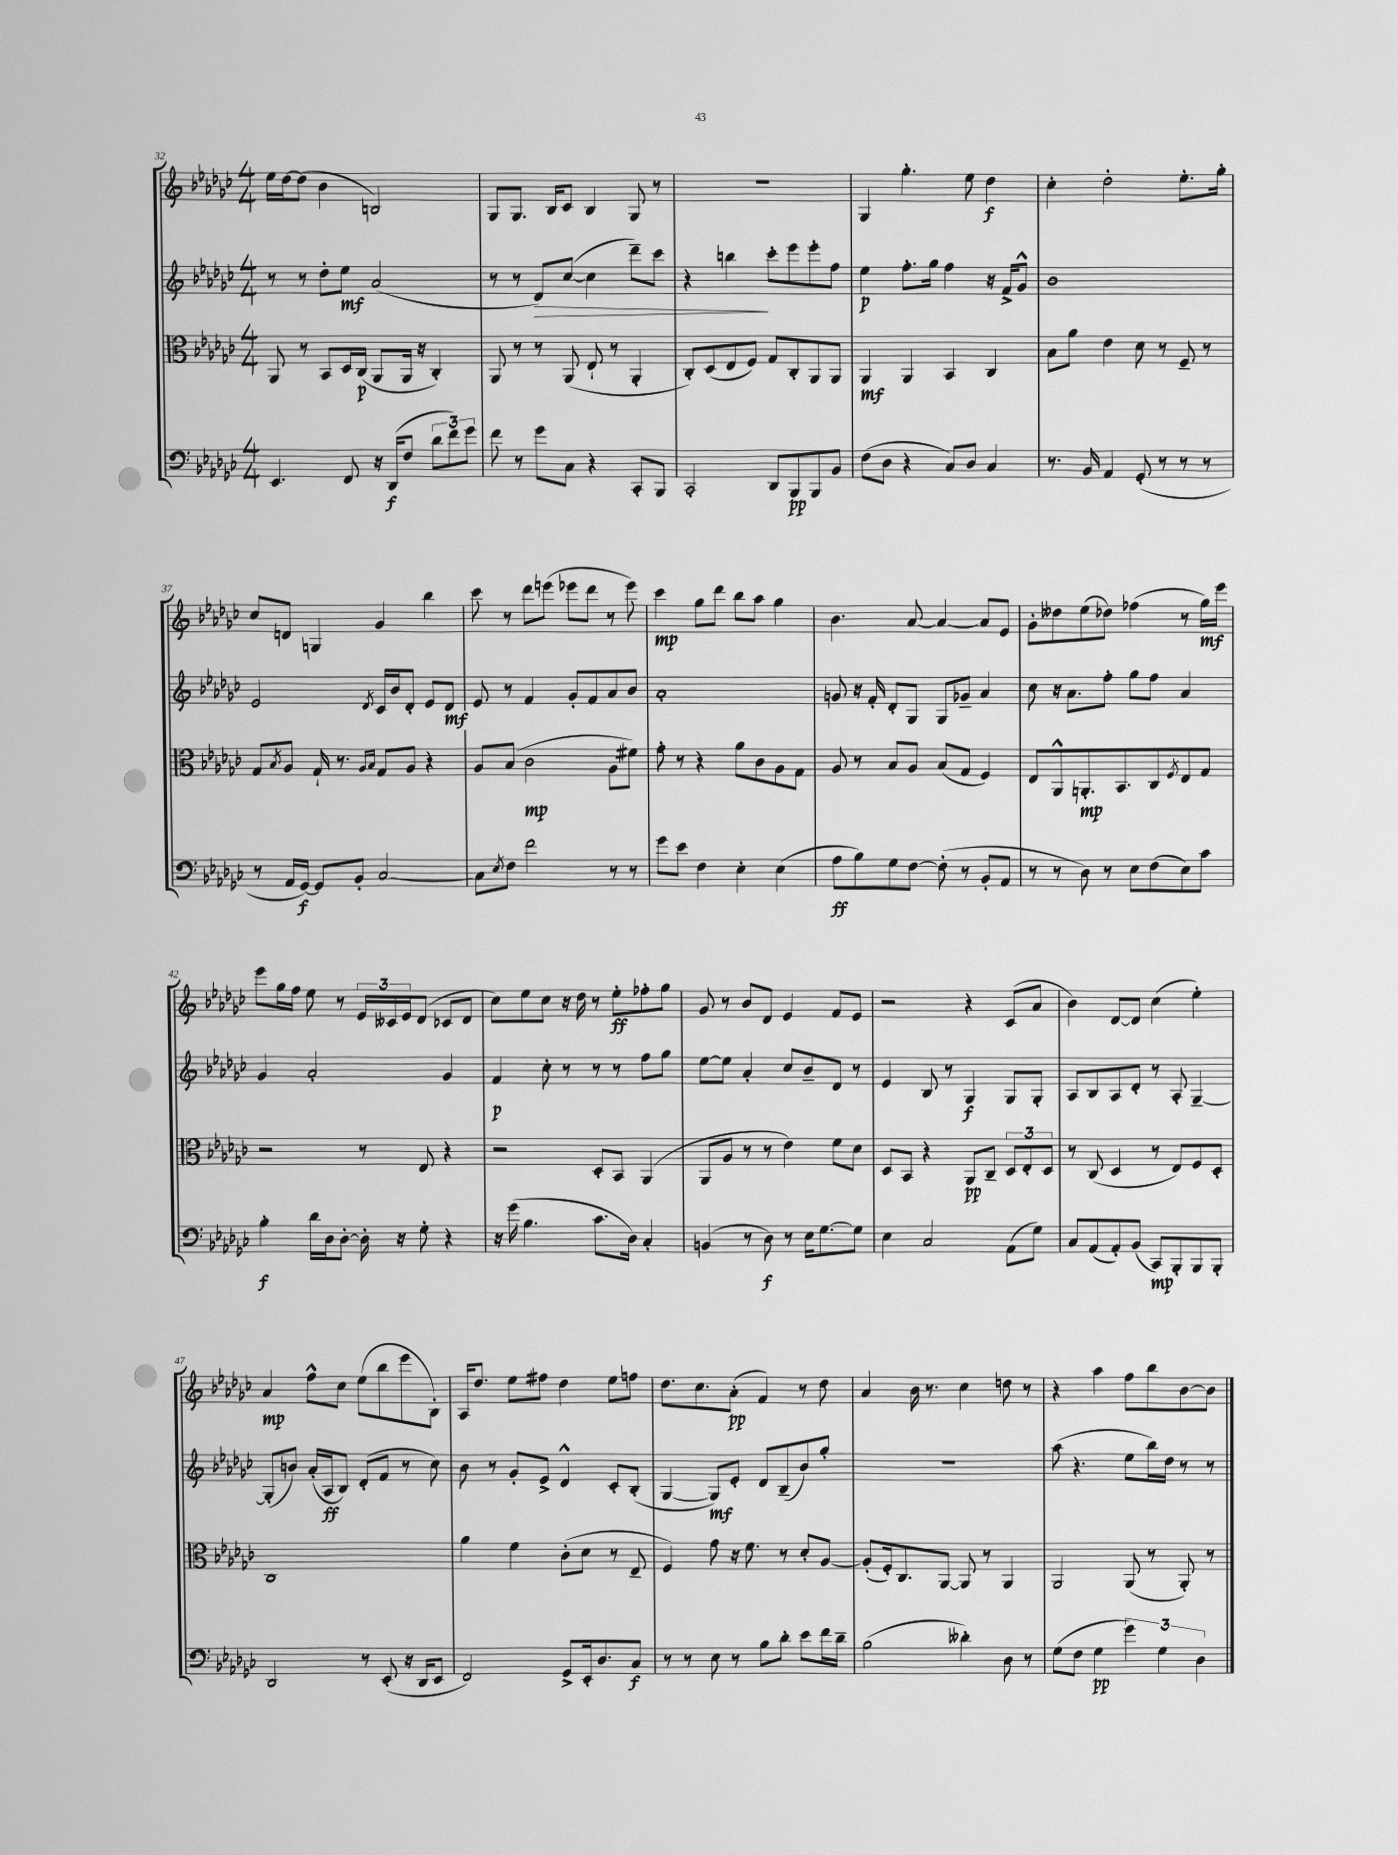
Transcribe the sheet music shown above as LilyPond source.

<<
\new StaffGroup <<
\new Staff = "s0" {
    \clef treble \key ges \major \numericTimeSignature \time 4/4
    ees''16 des''16~ des''8( bes'4 b2) |
    ges8 ges8. bes16 ces'8 bes4 ges8 r8 |
    r1 |
    ges4 ges''4.-. ees''8 des''4\f |
    ces''4-. des''2-. ees''8.-. ges''16-. |
    ces''8 d'8 g4 ges'4 bes''4 |
    ces'''8 r8 des'''8 e'''8( ees'''8 des'''8 r8 ees'''8) |
    ces'''4\mp ges''8 des'''8 bes''8 aes''8 ges''4 |
    bes'4. aes'8~ aes'4~ aes'8 ees'8 |
    ges'8-. deses''8 ees''8( des''8) fes''4( r8 ges''16\mf) ees'''16 |
    ees'''8 ges''16 f''16 ees''8 r8 \tuplet 3/2 { ees'16 ceses'16 ees'16 } des'8( ces'8 des'8 |
    ces''8) ees''8 ces''8 r16 des''16 r8 ees''8-.\ff fes''8-. ges''8 |
    ges'8 r8 bes'8 des'8 ees'4 f'8 ees'8 |
    r2 r4 ces'8( aes'8 |
    bes'4) des'8~ des'8 ces''4( ees''4-.) |
    aes'4\mp f''8-^ ces''8 ees''8( bes''8 ees'''8 bes8-.) |
    aes16 des''8. ees''8 fis''8 des''4 ees''8 f''8 |
    des''8. ces''8. aes'8-.\pp( f'4) r8 des''8 |
    aes'4 bes'16 r8. ces''4 d''8 r8 |
    r4 aes''4 f''8 bes''8 bes'8~ bes'8 \bar "|." |
}
\new Staff = "s1" {
    \clef treble \key ges \major \numericTimeSignature \time 4/4
    r8 r8 des''8-. ees''8\mf aes'2( |
    r8 r8 des'8\>) ces''8~( ces''4 des'''8--) ces'''8 |
    r4 b''4\! ces'''8-. ees'''8 ees'''8-. f''8 |
    ees''4\p f''8.-. ges''16 f''4 r16 f'16-> ges'8-^ |
    bes'1 |
    ees'2 \acciaccatura { des'8 } ces'16 bes'16 des'8-. ees'8 des'8\mf |
    ees'8 r8 f'4 ges'8-. f'8 aes'8 bes'8 |
    aes'1-. |
    g'8 r16 f'16-. des'8-. ges8 ges8 ges'8-- aes'4 |
    ces''8 r16 aes'8. f''8-. ges''8 f''8 aes'4 |
    ges'4 aes'2-. ges'4 |
    f'4\p ces''8-. r8 r8 r8 f''8 ges''8 |
    ees''8~ ees''8 aes'4-. ces''8 bes'8-- des'8 r8 |
    ees'4 bes8 r8 ges4\f ges8 ges8-. |
    aes8 bes8 aes8 des'8-. r8 aes8-. ges4~-- |
    ges8-.( b'8) aes'16-.( aes16\ff bes8) des'8-.( f'8 r8 ces''8) |
    bes'8 r8 ges'8-. ees'8-> des'4-^ ces'8-. bes8-.( |
    ges4~ ges8\mf) ees'8-. des'8 bes8--( bes'8) ges''8-. |
    r1 |
    aes''8( r4. ees''8 bes''16) des''16 r8 r8 \bar "|." |
}
\new Staff = "s2" {
    \clef alto \key ges \major \numericTimeSignature \time 4/4
    aes,8 r8 bes,8 des16 ces16\p( aes,8 aes,16 r16 ces4-.) |
    aes,8 r8 r8 aes,8( ees8-! r8 aes,4-. |
    ces8-.) des8( ees8 f8) ges8 ces8-. aes,8 aes,8 |
    aes,4\mf aes,4 bes,4 ces4 |
    bes8 aes'8 ees'4 des'8 r8 f8-- r8 |
    ges8 \acciaccatura { bes8 } aes8 ges16-! r8. \grace { aes16 bes16 } ges8 aes8 r4 |
    aes8 bes8( ces'2\mp aes8 fis'8) |
    ges'8-. r8 r4 aes'8 ces'8 aes8 ges8 |
    aes8 r8 bes8 aes8 bes8( ges8 f4) |
    ees8 aes,8-^ a,8.-.\mp bes,8. ces8 \acciaccatura { f8 } ees8 ges8 |
    r2 r8 ees8 r4 |
    r2 des8-. bes,8 aes,4( |
    aes,8 aes8 r8 r8 ees'4) f'8 des'8 |
    des8 bes,8 r4 aes,8\pp ces8-- \tuplet 3/2 { des8 ees8-. des8 } |
    r8 ces8( des4 r8 ees8) f8 des8-. |
    ces1 |
    aes'4 f'4 ces'8-.( des'8 r8 ees8-- |
    f4) ges'8 r16 f'8. r8 des'8-. aes8~ |
    aes8-.( f16-.) ces8. aes,8~ aes,8 r8 aes,4 |
    aes,2 aes,8( r8 aes,8-.) r8 \bar "|." |
}
\new Staff = "s3" {
    \clef bass \key ges \major \numericTimeSignature \time 4/4
    ees,4. f,8 r16 des,16\f( f8 \tuplet 3/2 { des'8 f'8) ges'8 } |
    f'8 r8 ges'8 ces8 r4 ces,8-. bes,,8 |
    ces,2-. des,8 bes,,8\pp bes,,8 bes,8 |
    f8( des8 r4 ces8) des8 ces4 |
    r8. bes,16 aes,4 ges,8-.( r8 r8 r8 |
    r8 aes,16 ges,16~\f) ges,8 bes,8-. ces2~ |
    ces8 \acciaccatura { ees8 } f8 f'2 r8 r8 |
    ges'8 ees'8 f4 ees4-. ees4( |
    aes8\ff bes8) ges8 f8~ f8-.( r8 bes,8-. aes,8 |
    r8 r8 des8) r8 ees8 f8( ees8) ces'8 |
    bes4-.\f des'16 des16 des8~-. des16-. r16 ges8-. r4 |
    r16 ges'16( bes4. ces'8. des16) ces4-. |
    b,4( r8 des8\f) r8 ees16 ges8.~ ges8 |
    ees4 ces2 aes,8( ges8) |
    ces8 aes,8( aes,8-.) bes,8( ces,8\mp) bes,,8-. bes,,8 bes,,8-. |
    des,2 r8 ees,8-.( r16 des,16 ees,8 |
    f,2) ges,8-> ees,16-. des8. ces8\f |
    r8 r8 ees8 r8 bes8 des'8-. ees'8 f'16 des'16-- |
    bes2( deses'4-.) des8 r8 |
    ges8( f8 ges4\pp \tuplet 3/2 { ges'4) ges4 des4 } \bar "|." |
}
>>
>>
\layout { \context { \Score currentBarNumber = #32 } }
